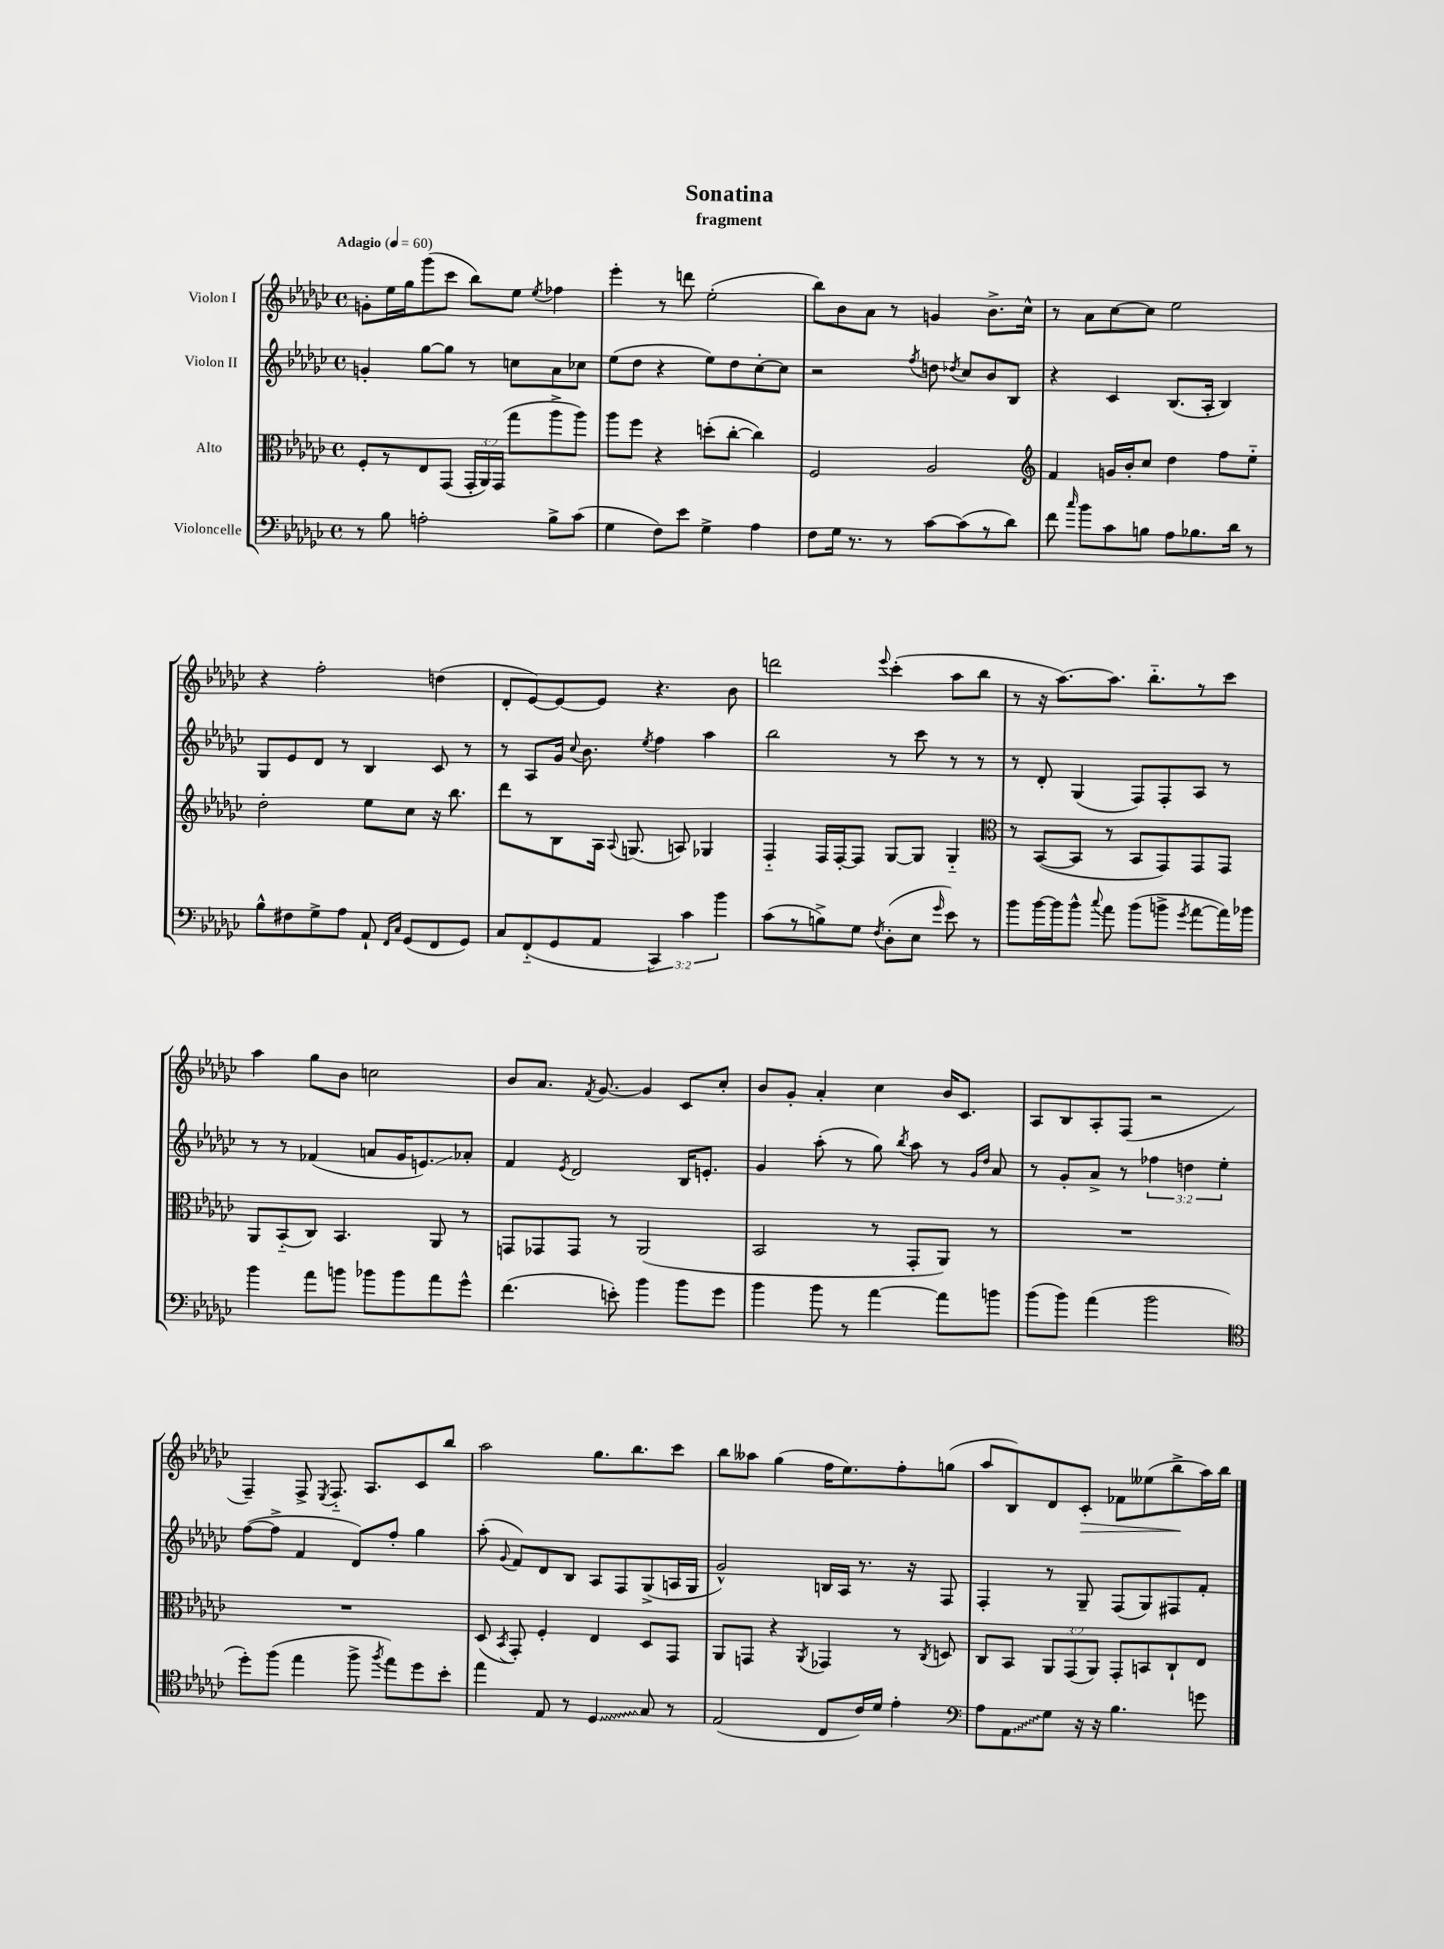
\header { title = "Sonatina" subtitle = "fragment" }
<<
\new StaffGroup <<
\new Staff = "s0" \with { instrumentName = "Violon I" } {
    \clef treble \key ges \major \defaultTimeSignature \time 4/4 \tempo "Adagio" 4 = 60
    \autoBeamOff g'8[-. ees''16 ges''16 ges'''8( ces'''8] bes''8[) ees''8] \acciaccatura { ees''8 } fes''4 |
    ees'''4-. r8 d'''8 ees''2-.( |
    bes''8[) bes'8 aes'8] r8 g'4 bes'8.[-> ces''16]-^ |
    r8 aes'8[ ces''8~ ces''8] ees''2 |
    r4 f''2-. d''4( |
    des'8[-. ees'8~) ees'8~ ees'8] r4. bes'8 |
    d'''2 \appoggiatura { ees'''8 } ces'''4-.( aes''8[ bes''8] |
    r8 r16 aes''8.[~) aes''8.] bes''8.[-_ r8 ces'''8] |
    aes''4 ges''8[ bes'8] c''2 |
    bes'8[ aes'8.] \acciaccatura { f'8 } ges'8.~ ges'4 ces'8[ ces''8]-. |
    bes'8[ ges'8]-. aes'4-. ces''4 bes'16[ ces'8.] |
    aes8[ bes8 aes8-. f8]( r2 |
    f4--) f8-> \acciaccatura { ees8 } f8.-_ aes8.[ ces'8 bes''8] |
    aes''2 ges''8.[ bes''8. ces'''8] |
    bes''8[ aeses''8] ges''4( f''16[ ees''8.) f''8-. g''8]( |
    aes''8[ bes8) des'8 ces'8]-.\> fes'8[ eeses''8( bes''8->\! aes''16) bes''16] \bar "|." |
}
\new Staff = "s1" \with { instrumentName = "Violon II" } {
    \clef treble \key ges \major \defaultTimeSignature \time 4/4 \override Staff.TupletNumber.text = #tuplet-number::calc-fraction-text
    \autoBeamOff g'4-. ges''8[~ ges''8] r8 c''8[ aes'8 ces''8] |
    ees''8[( des''8] r4 ees''8[) des''8 ces''8~-. ces''8] |
    r2 \acciaccatura { f''8 } d''8 \acciaccatura { des''8 } ces''8[ bes'8 bes8] |
    r4 ces'4 bes8.[( aes16]-. bes4) |
    ges8[ ees'8 des'8] r8 bes4 ces'8 r8 |
    r8 aes8[ ges'16] \appoggiatura { ces''8 } bes'8. \acciaccatura { ees''8 } f''4 aes''4 |
    bes''2 r8 ces'''8 r8 r8 |
    r8 des'8-. ges4( f8[) f8-. aes8] r8 |
    r8 r8 fes'4( a'8[ ges'16 e'8.\glissando) aes'8]-. |
    f'4 \acciaccatura { ees'8 } des'2 bes16[ e'8.]-. |
    ges'4 aes''8-.( r8 ges''8) \acciaccatura { bes''8 } aes''8 r8 \grace { ges'16[ des''16] } aes'8 |
    r8 ges'8[-. aes'8]-> r8 \tuplet 3/2 { fes''4 d''4 ees''4-. } |
    f''8[~( f''8]-> f'4 des'8[) f''8]-. ges''4 |
    aes''8-.( \appoggiatura { ges'8 } f'8[) des'8 bes8] aes8[ f8 ges8->( a16 ges16] |
    ges'2-^) b16[ aes16] r8. r16 f8 |
    f4-. r8 ges8-- f8[( ges8) fis8 f'8]-. \bar "|." |
}
\new Staff = "s2" \with { instrumentName = "Alto" } {
    \clef alto \key ges \major \defaultTimeSignature \time 4/4 \override Staff.TupletNumber.text = #tuplet-number::calc-fraction-text
    \autoBeamOff f8[-. r8 ees8 ges,8]( \tuplet 3/2 { ges,16[-. aes,16) ges,16]( } ges''8[ aes''8-> aes''8]) |
    aes''8[ f''8] r4 d''8[-.( ces''8]~-. ces''4) |
    f2 aes2 |
    \clef treble f'4 g'16[ bes'16-. ces''8] des''4 f''8[ ees''8]-_ |
    des''2-. ees''8[ ces''8] r16 bes''8. |
    des'''8[ r8 bes8 aes16] \appoggiatura { aes8 } g8.( a8) ges4 |
    f4-_ f16[ f16~-. f8] ges8[~ ges8] ges4-_ |
    \clef alto r8 bes,8[~( bes,8] r8 bes,8[ ges,8) ges,8 ges,8] |
    aes,8[ bes,8-_( ces8]) bes,4. aes,8 r8 |
    g,8[ ges,8 ges,8] r8 aes,2( |
    bes,2 r8 ges,8[-. aes,8]) r8 |
    R1 |
    R1 |
    des8( \acciaccatura { bes,8 } ges,8-.) f4-. ees4 des8[ ges,8] |
    aes,8[ g,8] r4 \acciaccatura { aes,8 } ges,4 r8 \acciaccatura { ces8 } d8 |
    ces8[ bes,8] \tuplet 3/2 { aes,8[ ges,8( aes,8]) } ges,8[-. b,8 ces8-! ees8] \bar "|." |
}
\new Staff = "s3" \with { instrumentName = "Violoncelle" } {
    \clef bass \key ges \major \defaultTimeSignature \time 4/4 \override Staff.TupletNumber.text = #tuplet-number::calc-fraction-text
    \autoBeamOff r8 bes8 a2-. bes8[-> ces'8]( |
    ges4 f8[) ees'8] ges4-> aes4 |
    f8[ ges16] r8. r8 ces'8[~ ces'8( r8 des'8]) |
    f'8 \grace { ces''16 } bes'8[ ces'8 b8] aes8[ bes8. des'16] r8 |
    bes8[-^ fis8 ges8-> aes8] aes,8-! \grace { f,16[ ces16] } ges,8[( f,8 ges,8]) |
    ces8[ f,8-_( ges,8 aes,8] \tuplet 3/2 { ces,4) ces'4 bes'4 } |
    ces'8[( r8 b8->) ges8] \acciaccatura { f8 } des8[-.( ees8] \grace { ges'16 } ees'8) r8 |
    bes'8[ bes'16~ bes'16 bes'8]-^ \appoggiatura { ces''8 } aes'8 bes'8[( b'8]-> \acciaccatura { ges'8 } aes'8[~ aes'16) bes'16] |
    bes'4 aes'8[ b'8] bes'8[ bes'8 aes'8 ges'8]-^ |
    f'4.( e'8-.) bes'4 bes'8[ ges'8] |
    bes'4 bes'8 r8 aes'4~ aes'8[ b'8] |
    bes'8[( bes'8]) aes'4( bes'2 |
    \clef tenor des''8[-.) f''8]( ees''4 f''8-> \acciaccatura { f''8 } ees''8[) des''8 bes'8]-. |
    ees''4 ees8 r8 \once \override Glissando.style = #'zigzag des4\glissando ges8 r8 |
    ees2( ces8[ ces'16) des'16] ees'4-. |
    \clef bass aes8[ \once \override Glissando.style = #'zigzag aes,8\glissando ges8] r16 r16 bes4. g'8 \bar "|." |
}
>>
>>
\layout { \context { \Score \remove "Bar_number_engraver" } }
